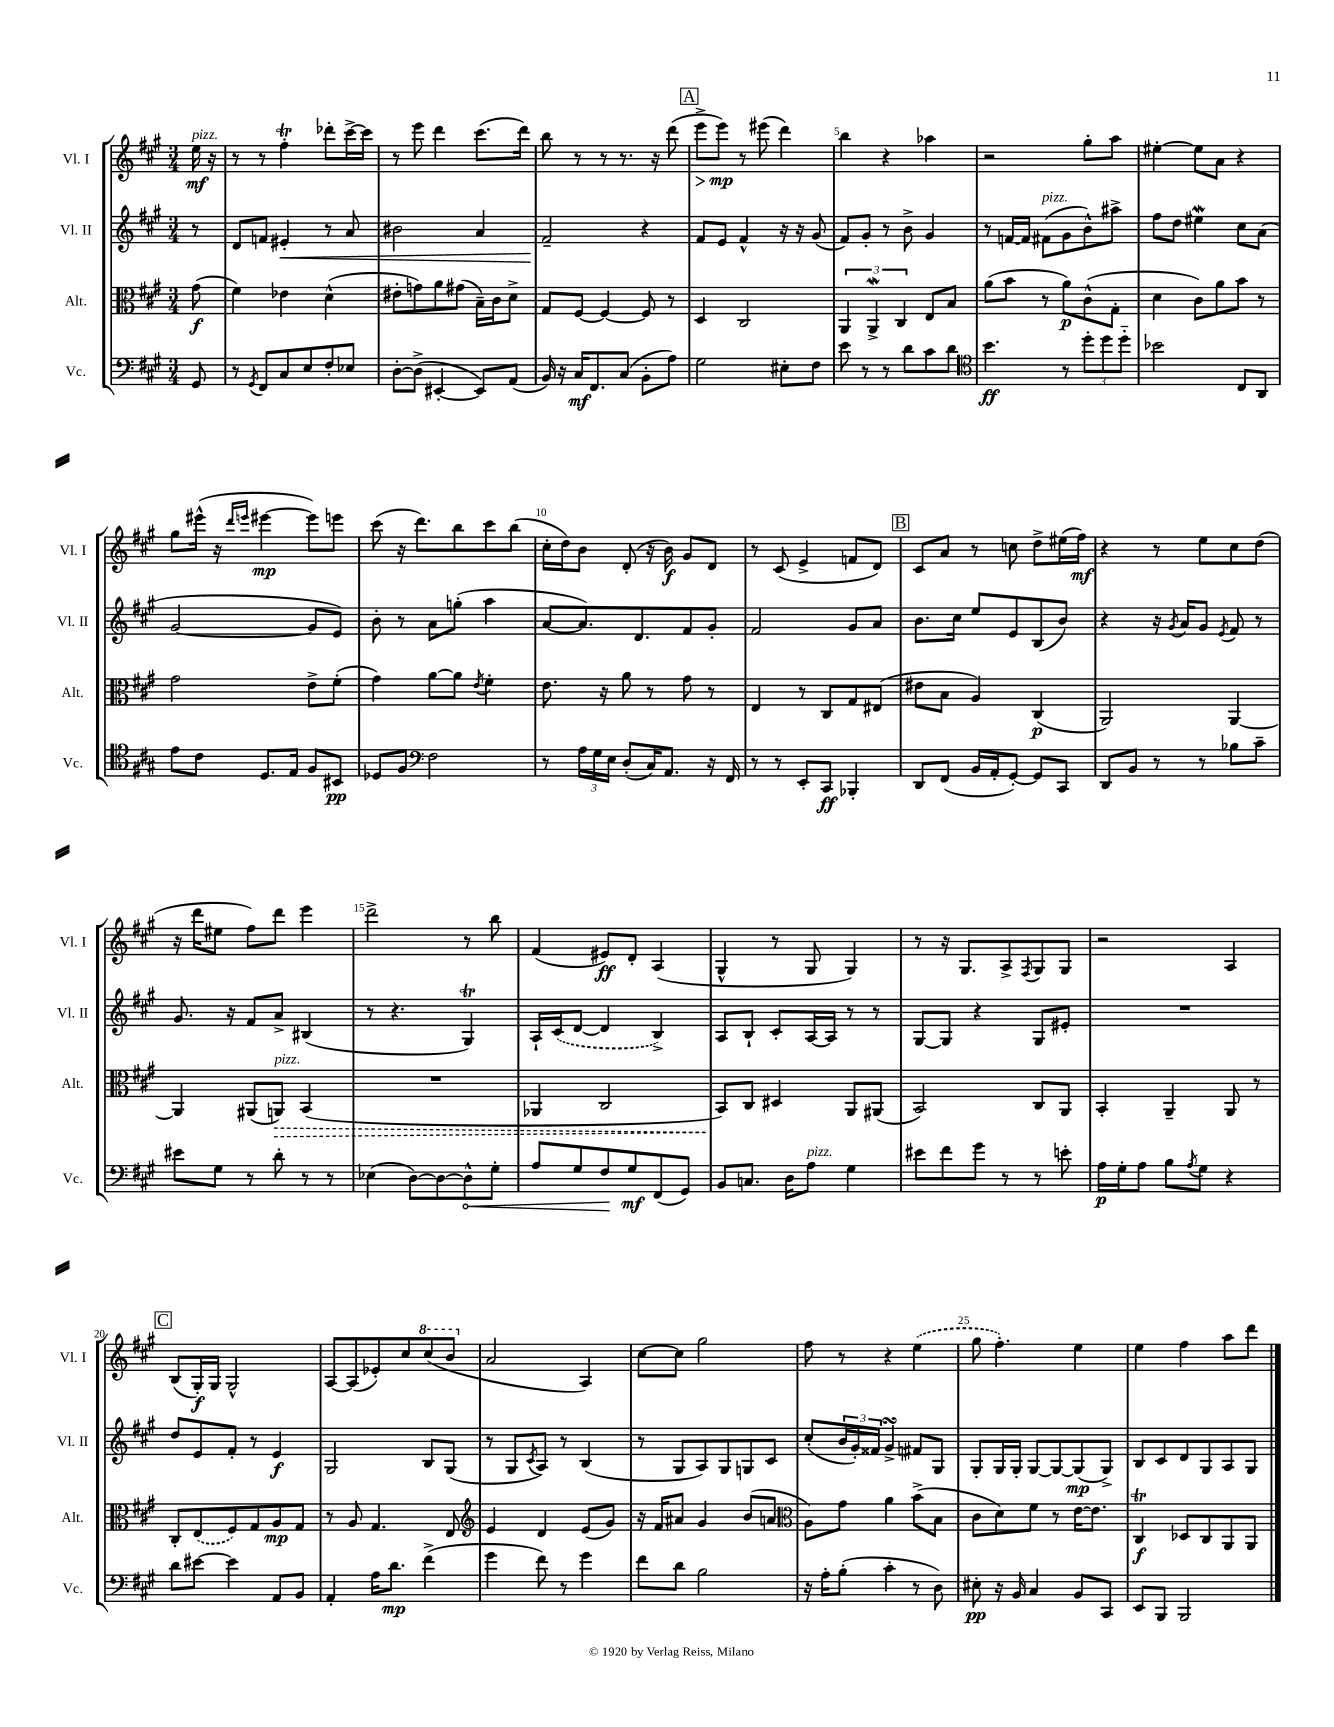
<<
\new StaffGroup <<
\new Staff = "s0" \with { instrumentName = "Vl. I" shortInstrumentName = "Vl. I" } {
    \clef treble \key a \major \numericTimeSignature \time 3/4 \partial 8
    e''16\mf^\markup { \italic "pizz." } r16 |
    r8 r8 fis''4-.\trill des'''8-. cis'''16~-> cis'''16 |
    r8 e'''8 d'''4 cis'''8.( d'''16) |
    b''8 r8 r8 r8. r16 d'''8( |
    \mark \markup { \box "A" } e'''8->\> e'''8\mp\!) r8 eis'''8( d'''4) |
    b''4 r4 aes''4 |
    r2 gis''8-. a''8 |
    eis''4~-. eis''8 a'8 r4 |
    gis''8 eis'''16-^( r16 \grace { d'''16 e'''16 } eis'''4~\mp eis'''8) e'''8 |
    cis'''8( r16 d'''8.) b''8 cis'''8 b''8( |
    cis''16-. d''16) b'8 d'8-.( r16 b'16\f) gis'8 d'8 |
    r8 cis'8( e'4-> f'8 d'8) |
    \mark \markup { \box "B" } cis'8 a'8 r8 c''8 d''8-> eis''16( fis''16\mf) |
    r4 r8 e''8 cis''8 d''8( |
    r16 d'''16 eis''8 fis''8) d'''8 e'''4 |
    d'''2-> r8 b''8 |
    fis'4( eis'8\ff) d'8-. a4( |
    gis4-^ r8 gis8 gis4) |
    r8 r16 gis8. a8-> \acciaccatura { fis8 } gis8 gis8 |
    r2 a4 |
    \mark \markup { \box "C" } b8( gis16-.\f) gis16 gis2-^ |
    a8~ a8( ees'8-.) cis''8 \ottava #1 cis'''8( b''8 \ottava #0 |
    a'2 a4) |
    cis''8~ cis''8 gis''2 |
    fis''8 r8 r4 \once \slurDashed e''4( |
    gis''8 fis''4.-.) e''4 |
    e''4 fis''4 a''8 d'''8 \bar "|." |
}
\new Staff = "s1" \with { instrumentName = "Vl. II" shortInstrumentName = "Vl. II" } {
    \clef treble \key a \major \numericTimeSignature \time 3/4 \partial 8
    r8 |
    d'8 f'8 eis'4-.\< r8 a'8 |
    bis'2 a'4 |
    fis'2--\! r4 |
    \mark \markup { \box "A" } fis'8 e'8 fis'4-^ r16 r16 gis'8( |
    fis'8) gis'8-. r8 b'8-> gis'4 |
    r8 f'16~ f'16 fis'8^\markup { \italic "pizz." }( gis'8 b'8-^) ais''8-> |
    fis''8 d''8 eis''4\mordent cis''8 a'8( |
    gis'2~ gis'8 e'8) |
    b'8-. r8 a'8 g''8-.( a''4 |
    a'8~ a'8.) d'8. fis'8 gis'8-. |
    fis'2 gis'8 a'8 |
    \mark \markup { \box "B" } b'8. cis''16 e''8 e'8 b8( b'8) |
    r4 r16 \acciaccatura { gis'8 } a'16 gis'8 \acciaccatura { e'8 } fis'8 r8 |
    gis'8. r16 fis'8 a'8-> bis4( |
    r8 r4. gis4\trill) |
    a16-! \once \slurDashed cis'16( d'8~ d'4 b4->) |
    a8 b8-! cis'8-. a16~ a16 r8 r8 |
    gis8~ gis8 r4 gis8 eis'8-. |
    R2. |
    \mark \markup { \box "C" } d''8 e'8 fis'8-. r8 e'4\f |
    gis2 b8 gis8( |
    r8 gis8 \acciaccatura { cis'8 } a8) r8 b4( |
    r8 gis8 a8) gis8 g8 cis'8 |
    cis''8-.( \tuplet 3/2 { b'16 gis'16-.) fisis'16 } gis'4->\turn fis'8 gis8 |
    gis8-. gis16 gis16-. gis8~ gis8~ gis8\mp( gis8->) |
    b8 cis'8 d'8 gis8 a8 gis8 \bar "|." |
}
\new Staff = "s2" \with { instrumentName = "Alt." shortInstrumentName = "Alt." } {
    \clef alto \key a \major \numericTimeSignature \time 3/4 \partial 8
    gis'8\f( |
    fis'4) ees'4 d'4-^( |
    eis'8-. g'8) a'8 gis'8( b16--) cis'16 d'8-> |
    gis8 fis8~ fis4~ fis8 r8 |
    \mark \markup { \box "A" } d4 cis2 |
    \tuplet 3/2 { a,4 a,4->\mordent cis4 } e8 b8 |
    a'8( b'8 r8 a'8\p) cis'8-^( gis8-. |
    d'4 cis'8) a'8 b'8 r8 |
    gis'2 e'8-> fis'8-.( |
    gis'4) a'8~ a'8 \acciaccatura { e'8 } fis'4-. |
    e'8. r16 a'8 r8 gis'8 r8 |
    e4 r8 cis8 gis8 eis8( |
    \mark \markup { \box "B" } eis'8 b8 a4) cis4\p( |
    a,2) a,4~ |
    a,4 ais,8( \once \override Hairpin.style = #'dashed-line a,8\>^\markup { \italic "pizz." }) b,4( |
    R2. |
    aes,4 cis2 |
    b,8\!) cis8 dis4 a,8 ais,8( |
    b,2) cis8 a,8 |
    b,4-. a,4-- a,8 r8 |
    \mark \markup { \box "C" } cis8-. \once \slurDashed e8( fis8) gis8 a8\mp gis8 |
    r8 a8 gis4. e8 |
    \clef treble e'4 d'4 e'8( gis'8) |
    r16 fis'16 ais'8 gis'4 b'8( a'8 |
    \clef alto a8) gis'8 a'4 b'8->( b8 |
    cis'8 d'8) fis'8 r8 e'16~ e'8. |
    cis4\trill\f des8 cis8 a,8 a,8 \bar "|." |
}
\new Staff = "s3" \with { instrumentName = "Vc." shortInstrumentName = "Vc." } {
    \clef bass \key a \major \numericTimeSignature \time 3/4 \partial 8
    gis,8 |
    r8 \acciaccatura { gis,8 } fis,8 cis8 e8 fis8-. ees8 |
    d8~-. d8->( eis,4~-. eis,8) a,8( |
    b,16) r16 cis16\mf fis,8. cis8( b,8-. a8) |
    \mark \markup { \box "A" } gis2 eis8-. fis8 |
    e'8 r8 r8 d'8 cis'8 d'8 |
    \clef tenor b'4.\ff r8 \tuplet 3/2 { d''8-. d''8 d''8-_ } |
    bes'2 cis8 a,8 |
    e'8 cis'8 d8. e16 fis8 bis,8\pp |
    des8 fis8 \clef bass fis2 |
    r8 \tuplet 3/2 { a16 gis16 e16 } d8-.( cis16) a,8. r16 fis,16 |
    r8 r8 e,8-. cis,8\ff bes,,4-. |
    \mark \markup { \box "B" } d,8 fis,8( b,16 a,16-. gis,8~-.) gis,8 cis,8 |
    d,8 b,8 r8 r8 bes8 cis'8-- |
    eis'8 gis8 r8 d'8-. r8 r8 |
    ees4( d8~) d8~ \once \override Hairpin.circled-tip = ##t d8-^\< gis8-. |
    a8 gis8 fis8\! gis8\mf fis,8( gis,8) |
    b,8 c8. d16 a8^\markup { \italic "pizz." } gis4 |
    eis'8 fis'8 gis'8 r8 r8 e'8-. |
    a16\p gis16-. a8 b8 \acciaccatura { a8 } gis8 r4 |
    \mark \markup { \box "C" } d'8 eis'8~ eis'4 a,8 b,8 |
    a,4-. a16 d'8.\mp fis'4->( |
    gis'4 fis'8) r8 gis'4 |
    fis'8 d'8 b2 |
    r16 a16-. b8-.( cis'4-. r8 d8) |
    eis8-.\pp r16 b,16 cis4 b,8 cis,8 |
    e,8 b,,8 b,,2 \bar "|." |
}
>>
>>
\layout { \context { \Score \override BarNumber.break-visibility = ##(#f #t #t) barNumberVisibility = #(every-nth-bar-number-visible 5) } }
